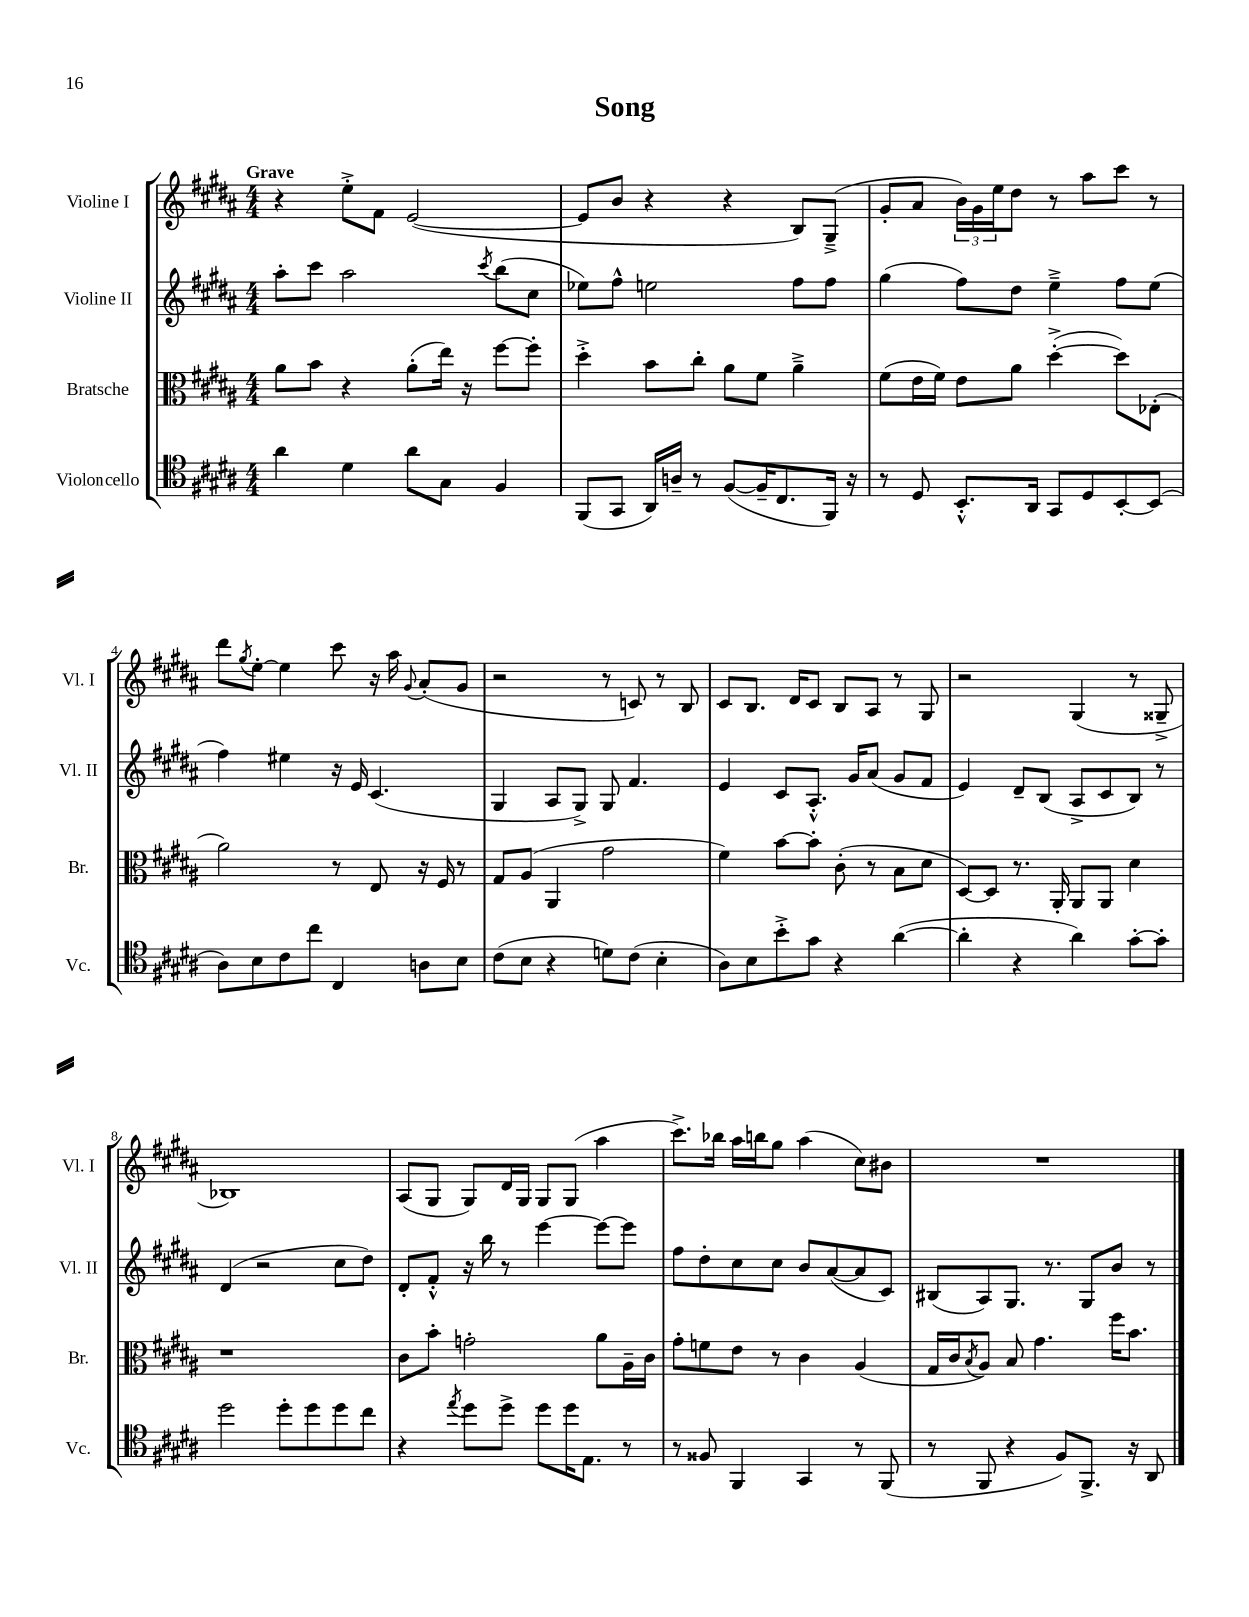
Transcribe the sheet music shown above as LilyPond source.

\header { title = "Song" }
<<
\new StaffGroup <<
\new Staff = "s0" \with { instrumentName = "Violine I" shortInstrumentName = "Vl. I" } {
    \clef treble \key b \major \numericTimeSignature \time 4/4 \tempo "Grave"
    r4 e''8-.-> fis'8 e'2~( |
    e'8 b'8 r4 r4 b8) gis8--->( |
    gis'8-. ais'8 \tuplet 3/2 { b'16) gis'16 e''16 } dis''8 r8 ais''8 cis'''8 r8 |
    dis'''8 \acciaccatura { gis''8 } e''8~-. e''4 cis'''8 r16 ais''16 \appoggiatura { gis'8 } ais'8-.( gis'8 |
    r2 r8 c'8) r8 b8 |
    cis'8 b8. dis'16 cis'8 b8 ais8 r8 gis8 |
    r2 gis4( r8 gisis8---> |
    bes1) |
    ais8( gis8 gis8) dis'16 gis16 gis8 gis8( ais''4 |
    cis'''8.->) bes''16 ais''16 b''16 gis''8 ais''4( cis''8) bis'8 |
    R1 \bar "|." |
}
\new Staff = "s1" \with { instrumentName = "Violine II" shortInstrumentName = "Vl. II" } {
    \clef treble \key b \major \numericTimeSignature \time 4/4
    ais''8-. cis'''8 ais''2 \acciaccatura { cis'''8 } b''8( cis''8 |
    ees''8) fis''8-^ e''2 fis''8 fis''8 |
    gis''4( fis''8) dis''8 e''4---> fis''8 e''8( |
    fis''4) eis''4 r16 e'16 cis'4.( |
    gis4 ais8 gis8->) gis8 fis'4. |
    e'4 cis'8 ais8.-.-^ gis'16 ais'8( gis'8 fis'8 |
    e'4) dis'8-- b8( ais8-> cis'8 b8) r8 |
    dis'4( r2 cis''8 dis''8) |
    dis'8-. fis'8-.-^ r16 b''16 r8 e'''4~ e'''8~ e'''8 |
    fis''8 dis''8-. cis''8 cis''8 b'8 ais'8~( ais'8 cis'8) |
    bis8( ais8) gis8. r8. gis8 b'8 r8 \bar "|." |
}
\new Staff = "s2" \with { instrumentName = "Bratsche" shortInstrumentName = "Br." } {
    \clef alto \key b \major \numericTimeSignature \time 4/4
    ais'8 b'8 r4 ais'8-.( e''16) r16 fis''8~ fis''8-. |
    dis''4-.-> b'8 cis''8-. ais'8 fis'8 ais'4---> |
    fis'8( e'16 fis'16) e'8 ais'8 dis''4~-.->( dis''8) ees8-.( |
    ais'2) r8 e8 r16 fis16 r8 |
    gis8 ais8( ais,4 gis'2 |
    fis'4) b'8~ b'8-. cis'8-.( r8 b8 dis'8 |
    dis8~) dis8 r8. ais,16-. ais,8 ais,8 dis'4 |
    r1 |
    cis'8 b'8-. g'2-. ais'8 ais16-- cis'16 |
    gis'8-. f'8 e'8 r8 cis'4 ais4( |
    gis16 cis'16 \acciaccatura { b8 } ais8) b8 gis'4. fis''16 b'8. \bar "|." |
}
\new Staff = "s3" \with { instrumentName = "Violoncello" shortInstrumentName = "Vc." } {
    \clef tenor \key b \major \numericTimeSignature \time 4/4
    ais'4 dis'4 ais'8 gis8 fis4 |
    fis,8( gis,8 ais,16) a16-- r8 fis8~( fis16-- cis8. fis,16) r16 |
    r8 dis8 b,8.-.-^ ais,16 gis,8 dis8 b,8~-. b,8( |
    ais8) b8 cis'8 cis''8 cis4 a8 b8 |
    cis'8( b8 r4 d'8) cis'8( b4-. |
    ais8) b8 b'8-.-> gis'8 r4 ais'4~( |
    ais'4-. r4 ais'4) gis'8~-. gis'8-. |
    dis''2 dis''8-. dis''8 dis''8 cis''8 |
    r4 \acciaccatura { e''8 } dis''8 dis''8-> dis''8 dis''16 e8. r8 |
    r8 fisis8 fis,4 gis,4 r8 fis,8( |
    r8 fis,8 r4 fis8) fis,8.-> r16 ais,8 \bar "|." |
}
>>
>>
